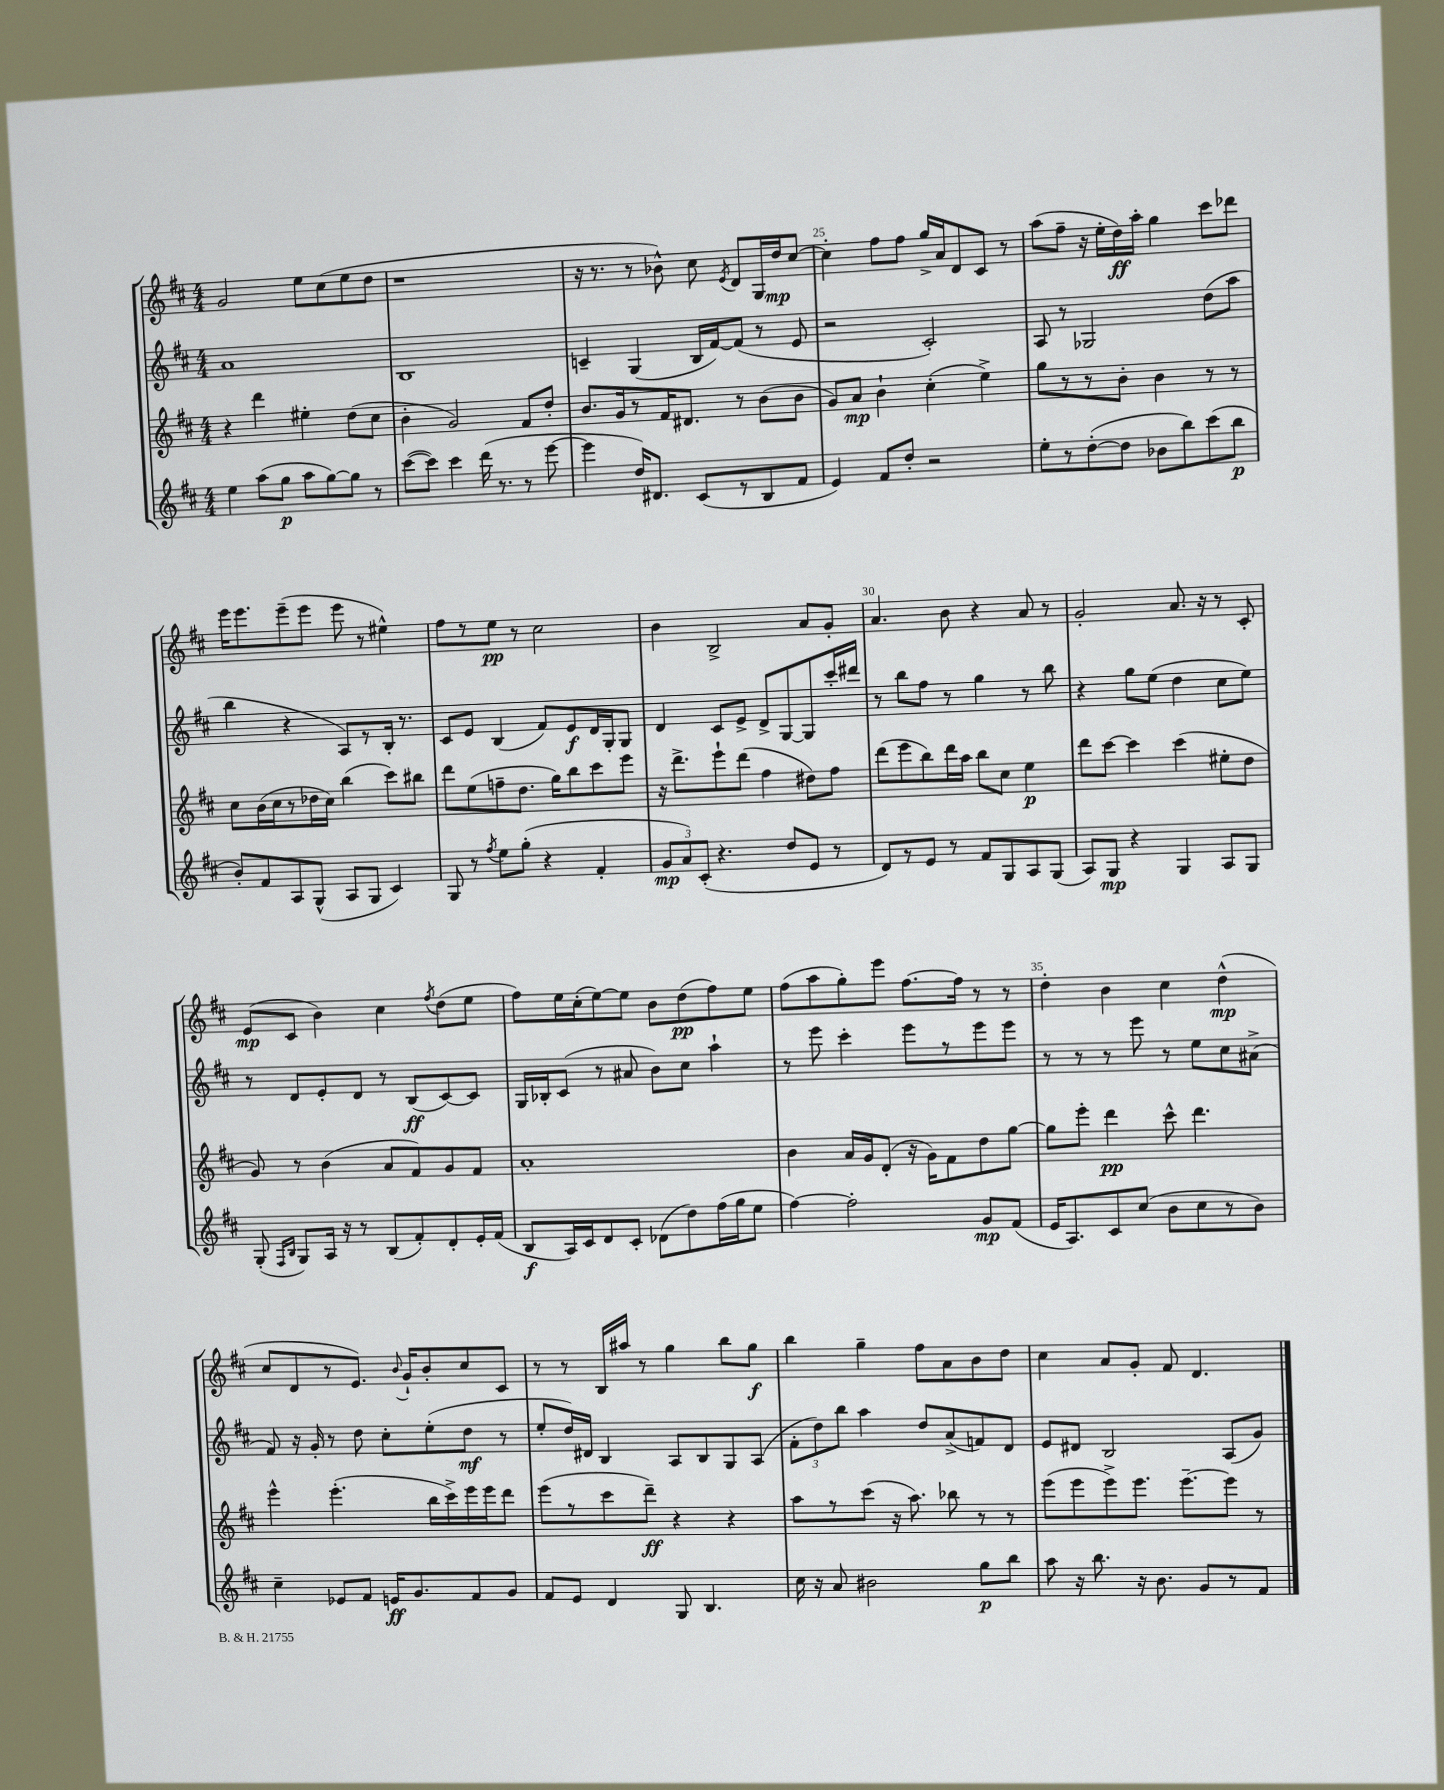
<<
\new StaffGroup <<
\new Staff = "s0" {
    \clef treble \key d \major \numericTimeSignature \time 4/4
    \autoBeamOff g'2 e''8[ cis''8( e''8 d''8] |
    r1 |
    r16 r8. r8 bes'8-^) cis''8 \acciaccatura { e'8 } d'8[ g16 d''16\mp cis''8]~ |
    cis''4-. fis''8[ fis''8] g''16[-> a'16 d'8 cis'8] r8 |
    a''8[( fis''8]-- r16 e''16[-. d''16\ff) a''16]-. g''4 cis'''8[ des'''8] |
    e'''16[ e'''8. e'''8--( e'''8] e'''8 r8 eis''4-^) |
    fis''8[ r8 e''8]\pp r8 cis''2 |
    b'4 b2-> a'8[ g'8]-. |
    a'4. b'8 r4 a'8 r8 |
    g'2-. a'8. r16 r8 cis'8-. |
    e'8[\mp( cis'8] b'4) cis''4 \acciaccatura { fis''8 } d''8[( e''8] |
    fis''8[) e''16 cis''16-.( e''8~) e''8] b'8[ d''8\pp( fis''8) e''8] |
    fis''8[( a''8 g''8-.) e'''8] fis''8.[~ fis''16] r8 r8 |
    d''4-. b'4 cis''4 d''4-^\mp( |
    cis''8[ d'8 r8 e'8.]) \appoggiatura { b'8 } g'16[-! b'8-. cis''8 cis'8] |
    r8 r8 b16[ ais''16] r8 g''4 b''8[ g''8]\f |
    b''4 g''4-- fis''8[ a'8 b'8 d''8] |
    cis''4 a'8[ g'8]-. fis'8 d'4. \bar "|." |
}
\new Staff = "s1" {
    \clef treble \key d \major \numericTimeSignature \time 4/4
    \autoBeamOff a'1 |
    b1 |
    c'4-- g4( b16[ fis'16~) fis'8]( r8 e'8 |
    r2 cis'2-.) |
    a8 r8 ges2 d''8[( a''8] |
    b''4 r4 a8[) r8 b16]-. r8. |
    cis'8[ e'8] b4( fis'8[) e'8\f d'16 g16-. g8] |
    d'4 cis'8[ e'8]-> d'8[-> g8~ g8 cis'''16-. dis'''16] |
    r8 b''8[ fis''8] r8 g''4 r8 b''8 |
    r4 g''8[ e''8]( d''4 cis''8[ e''8]) |
    r8 d'8[ e'8-. d'8] r8 b8[\ff( cis'8~) cis'8] |
    g16[ bes16-. cis'8]( r8 ais'8 b'8[) cis''8] a''4-! |
    r8 e'''8 cis'''4-. e'''8[ r8 e'''8 e'''8] |
    r8 r8 r8 e'''8 r8 e''8[ cis''8 ais'8]->( |
    fis'8) r16 g'16-. r8 d''8 cis''8[-. e''8-.( d''8]\mf r8 |
    e''8[-. d''16) dis'16] b4 a8[ b8 g8 a8]( |
    \tuplet 3/2 { fis'8[-. d''8) b''8] } a''4 d''8[ a'8->( f'8) d'8] |
    e'8[ dis'8] b2 a8[( g'8]) \bar "|." |
}
\new Staff = "s2" {
    \clef treble \key d \major \numericTimeSignature \time 4/4
    \autoBeamOff r4 d'''4 eis''4-. d''8[( cis''8] |
    b'4-. g'2) fis'8[ d''8]-. |
    b'8.[ g'16 r8 fis'16 dis'8.] r8 b'8[( b'8] |
    g'8[) a'8]\mp b'4-! cis''4-.( e''4->) |
    g''8[ r8 r8 b'8]-. b'4 r8 r8 |
    cis''8[ b'16( cis''16 r8 des''16 cis''16]) b''4( cis'''8[) bis''8] |
    d'''8[ e''8( f''8-- d''8.] g''16[) b''8 cis'''8 e'''8] |
    r16 d'''8.[-> e'''8-! d'''8]( fis''4 dis''8[) fis''8] |
    d'''8[( e'''8 b''8) d'''16 a''16] b''8[ cis''8] e''4\p |
    d'''8[ cis'''8]~ cis'''4 cis'''4( eis''8[-. d''8] |
    g'8) r8 b'4( a'8[ fis'8) g'8 fis'8] |
    a'1-. |
    b'4 a'16[ g'16 d'8]-.( r16 g'16[) fis'8 d''8 g''8]~ |
    g''8[ e'''8]-. d'''4\pp cis'''8-^ d'''4. |
    e'''4-^ e'''4.-.( b''16[ cis'''16->) e'''16 e'''16 d'''8] |
    e'''8[( r8 cis'''8 d'''8]--\ff) r4 r4 |
    a''8[ r8 cis'''8]( r16 a''8.) bes''8 r8 r8 |
    e'''8[( e'''8 e'''8->) e'''8.] e'''8.[~-- e'''8] r8 \bar "|." |
}
\new Staff = "s3" {
    \clef treble \key d \major \numericTimeSignature \time 4/4
    \autoBeamOff e''4 a''8[( g''8]\p a''8[ g''8~) g''8] r8 |
    cis'''8[~( cis'''8]) cis'''4 d'''16( r8. r8 e'''8~ |
    e'''4 d''16[) dis'8.] cis'8[( r8 b8 fis'8] |
    e'4) fis'8[ d''8]-. r2 |
    e''8[-. r8 d''8~-.( d''8] bes'8[ b''8) cis'''8( b''8]\p |
    b'8[-.) fis'8 a8 g8]-^( a8[ g8] cis'4) |
    g8 r8 \acciaccatura { fis''8 } e''8[ g''8]-.( r4 fis'4-. |
    \tuplet 3/2 { g'8[\mp a'8) cis'8]-.( } r4. d''8[ e'8] r8 |
    d'8[) r8 e'8] r8 fis'8[ g8 a8 g8]( |
    a8[) g8]\mp r4 g4 a8[ g8] |
    g8-.( \grace { fis16[ b16] } g8[) a16] r16 r8 b8[( fis'8-.) d'8-. e'16-. fis'16]( |
    b8[\f a16) cis'16 d'8 cis'8]-. des'8[( d''8) fis''16( g''16 e''8] |
    fis''4~) fis''2-. g'8[\mp fis'8]( |
    e'16[ a8.) cis'8 cis''8]( b'8[ cis''8 r8 b'8]) |
    cis''4-- ees'8[ fis'8] e'16[\ff g'8. fis'8 g'8] |
    fis'8[ e'8] d'4 g8 b4. |
    cis''16 r16 a'8 bis'2 g''8[\p b''8] |
    a''8 r16 b''8. r16 b'8. g'8[ r8 fis'8] \bar "|." |
}
>>
>>
\layout { \context { \Score currentBarNumber = #22 \override BarNumber.break-visibility = ##(#f #t #t) barNumberVisibility = #(every-nth-bar-number-visible 5) } }
